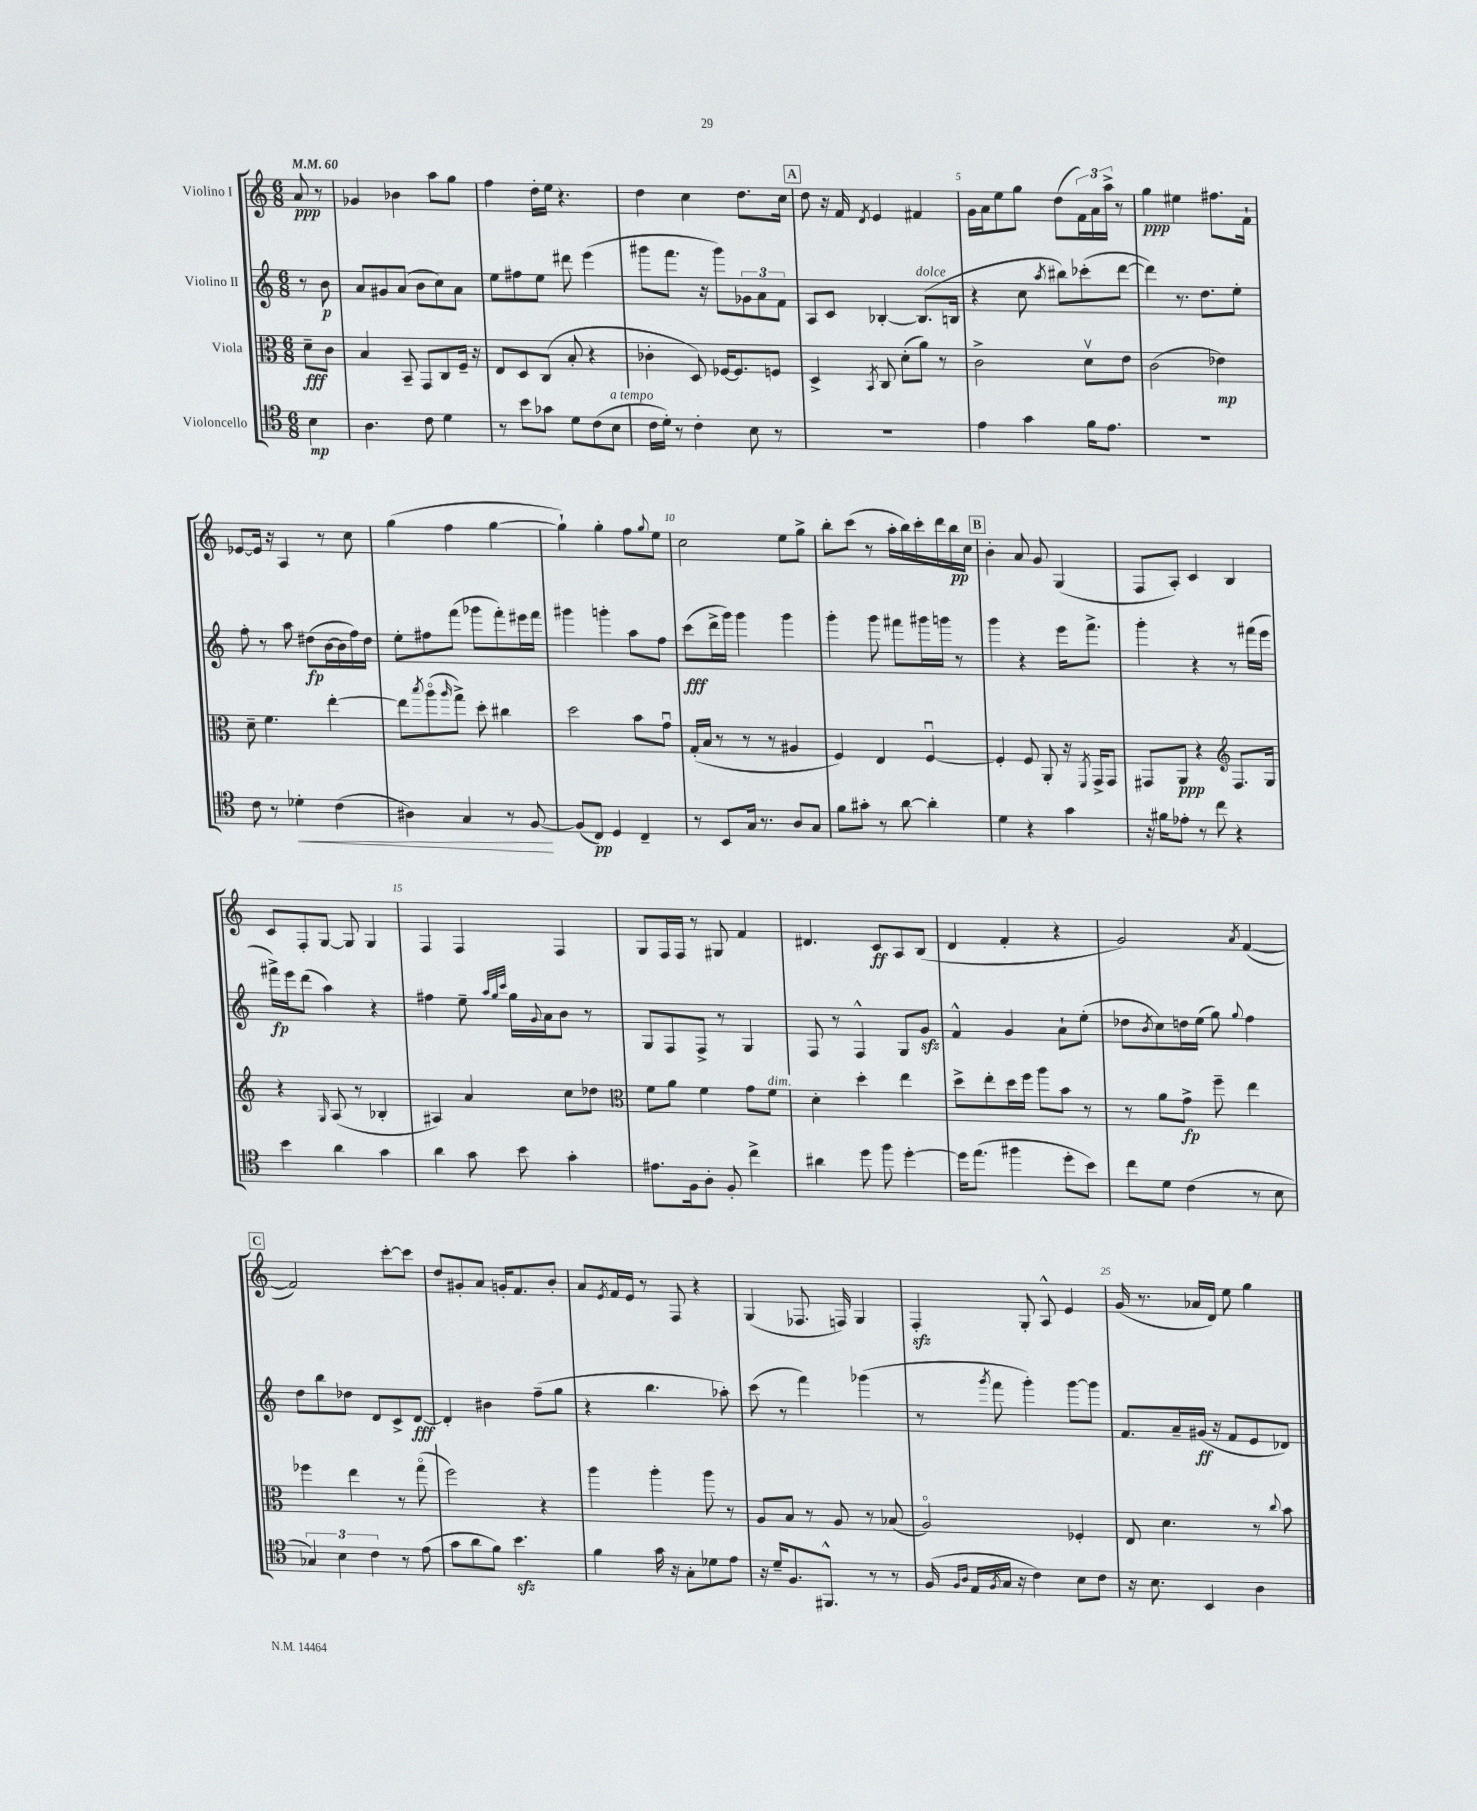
<<
\new StaffGroup <<
\new Staff = "s0" \with { instrumentName = "Violino I" } {
    \clef treble \key c \major \numericTimeSignature \time 6/8 \partial 4 \tempo 4 = 60
    a'8\ppp r8 |
    ges'4 bes'4 a''8 g''8 |
    f''4 d''16-. e''16 r4. |
    d''4 c''4 d''8. c''16 |
    \mark \markup { \box "A" } d''8 r16 f'16 \acciaccatura { d'8 } e'4 fis'4 |
    g'16 a'16 e''8 g''8 d''8( \tuplet 3/2 { f'16) a'16 a''16-> } r8 |
    g''4\ppp eis''4 fis''8. f'16-! |
    ees'8~ ees'16 r16 a4 r8 c''8 |
    g''4( f''4 g''4~ |
    g''4-!) g''4-. f''8 \appoggiatura { g''8 } e''8 |
    c''2 e''8 g''8-> |
    b''8-. c'''8( r8 a''16-. b''16) c'''16-. d'''16 b''16\pp c''16 |
    \mark \markup { \box "B" } b'4-. a'8 g'8 g4( |
    f8 a8-.) c'4 b4 |
    c'8 f8-. g8~ g8 g4 |
    f4 f4 f4 |
    g8 f16 f16 r8 gis8 f'4 |
    dis'4. c'8\ff a8 b8( |
    d'4 f'4-. r4 |
    g'2) \acciaccatura { a'8 } f'4~( |
    \mark \markup { \box "C" } f'2) c'''8~-. c'''8 |
    d''8 gis'8-. a'8 g'16-. f'8. b'8-. |
    a'8 \acciaccatura { e'8 } f'16 e'16 r8 f8 r4 |
    g4( fes8. f16) g4 |
    f4-.\sfz g8-. a8-^ e'4 |
    g'16( r8. aes'16 d'16) e''8 g''4 \bar "|." |
}
\new Staff = "s1" \with { instrumentName = "Violino II" } {
    \clef treble \key c \major \numericTimeSignature \time 6/8 \partial 4
    r8 b'8\p |
    a'8 gis'8 a'8( b'8 c''8) a'8 |
    e''8 fis''8 e''8 dis'''8 e'''4( |
    gis'''8 f'''8. r16 gis'''8) \tuplet 3/2 { ges'8 a'8 f'8 } |
    \mark \markup { \box "A" } a8 c'8 bes4~-. bes8.^\markup { \italic "dolce" }( b16 |
    r4 c''8 \acciaccatura { a''8 } bis''8) ces'''8-.( d'''8~ |
    d'''4) r8. d''8. e''8-. |
    f''8-. r8 a''8 dis''8\fp( b'16~ b'16 f''16) dis''16 |
    e''8-. fis''8 f'''8( ges'''8 f'''8-.) eis'''16 f'''16 |
    gis'''4 g'''4-. a''8 f''8 |
    c'''8\fff( d'''16-> g'''16) g'''4 g'''4 |
    g'''4-. g'''8 fis'''8 gis'''16 g'''16 r8 |
    \mark \markup { \box "B" } g'''4 r4 e'''16 f'''8.-> |
    g'''4-. r4 r8 fis'''16( e'''16 |
    fis'''16->\fp) e'''16 d'''8( a''4) r4 |
    fis''4 e''8-- \grace { a''32 g''32 c'''32 } g''16 \appoggiatura { g'8 } a'16 b'8 r8 |
    g8 f8 f8-> r8 g4 |
    f8 r8 f4-^ g8 g'8\sfz |
    f'4-^ g'4 a'8-! e''8-.( |
    des''8 \acciaccatura { b'8 } c''8) d''16 e''16( g''8) \appoggiatura { g''8 } f''4 |
    \mark \markup { \box "C" } d''8 b''8 des''8 d'8 c'8-> d'8~\fff |
    d'4-. bis'4 f''8--( g''8 |
    r4 b''4. aes''8-.) |
    c'''8( r8 f'''4) ges'''4( |
    r8 \acciaccatura { g'''8 } f'''8 g'''4-.) g'''8~ g'''8 |
    f'8. a'16-- gis'16\ff( r16 f'8 e'8 des'8) \bar "|." |
}
\new Staff = "s2" \with { instrumentName = "Viola" } {
    \clef alto \key c \major \numericTimeSignature \time 6/8 \partial 4
    d'8--\fff c'8 |
    b4 b,8-- g,8 c8 f16-- r16 |
    e8 d8 c8( b8-. r4 |
    ces'4-. d8) fes16~ fes8. f8 |
    \mark \markup { \box "A" } d4-> \acciaccatura { b,8 } c8 d'8-.( a'8) r8 |
    c'2-> d'8\upbow e'8 |
    c'2( ees'4\mp) |
    d'8-- f'4. e''4~-. |
    e''8 \acciaccatura { b''8 } a''8\flageolet( \grace { a''16 } g''8->) d''8-. cis''4 |
    d''2 b'8 g'8\downbow |
    g16-.( b16 r8 r8 r8 ais4 |
    f4) e4 f4~\downbow |
    \mark \markup { \box "B" } f4-. f8 a,8-. r16 \acciaccatura { f,8 } g,16-> g,8 |
    gis,8 a,8\ppp r4 \clef treble f8. g16 |
    r4 \grace { g16 } a8( r8 bes4-. |
    ais4) a'4 c''8 des''8 |
    \clef alto f'8 a'8 f'4 g'8 f'8^\markup { \italic "dim." } |
    d'4-. d''4-. e''4 |
    d''8-> e''8-. d''16 f''16 a''8 b'8 r8 |
    r8 a'8 g'8->\fp f''8-- e''4 |
    \mark \markup { \box "C" } fes''4 e''4 r8 g''8\flageolet( |
    f''2) r4 |
    a''4 a''4-. a''8 r8 |
    a8 b8 r8 a8 r8 bes8( |
    a2\flageolet) fes4-. |
    e8 d'4. r8 \appoggiatura { c''8 } b'8 \bar "|." |
}
\new Staff = "s3" \with { instrumentName = "Violoncello" } {
    \clef tenor \key c \major \numericTimeSignature \time 6/8 \partial 4
    b4\mp |
    a4. c'8 d'4 |
    r8 b'8 ges'8 d'8 c'8( b8^\markup { \italic "a tempo" } |
    c'16 d'16-.) r8 c'4-. b8 r8 |
    \mark \markup { \box "A" } R2. |
    e'4 g'4 f'16 e'8. |
    R2. |
    c'8 r8 des'4-.\< c'4( |
    ais4) g4 r8 f8~\! |
    f8( c8\pp) d4 c4-- |
    r8 b,8 g16 r8. a8 g8 |
    f'8 gis'8-. r8 a'8~ a'4-. |
    \mark \markup { \box "B" } d'4 r4 g'4 |
    r16 fis'16 ees'8-. r8 c''8 r4 |
    b'4 a'4 g'4 |
    a'4 g'8 b'8 g'4-. |
    eis'8. f16 a8-. f8-. c''4-> |
    ais'4 d''8 f''8 d''4~-. |
    d''16 e''8.( fis''4 d''8-. b'8) |
    c''8 d'8 c'4( r8 b8 |
    \mark \markup { \box "C" } \tuplet 3/2 { ges4) b4 c'4 } r8 e'8( |
    g'8 a'8 f'8) b'4.\sfz |
    f'4 g'16 r16 g8-. des'8 e'8 |
    r16 d'16-- f8. fis,8.-^ r8 r8 |
    f16( \grace { f16 a16 } e16 \acciaccatura { f8 } g16 r16 c'4) b8 c'8 |
    r16 b8. b,4 a4 \bar "|." |
}
>>
>>
\layout { \context { \Score \override BarNumber.break-visibility = ##(#f #t #t) barNumberVisibility = #(every-nth-bar-number-visible 5) } }
